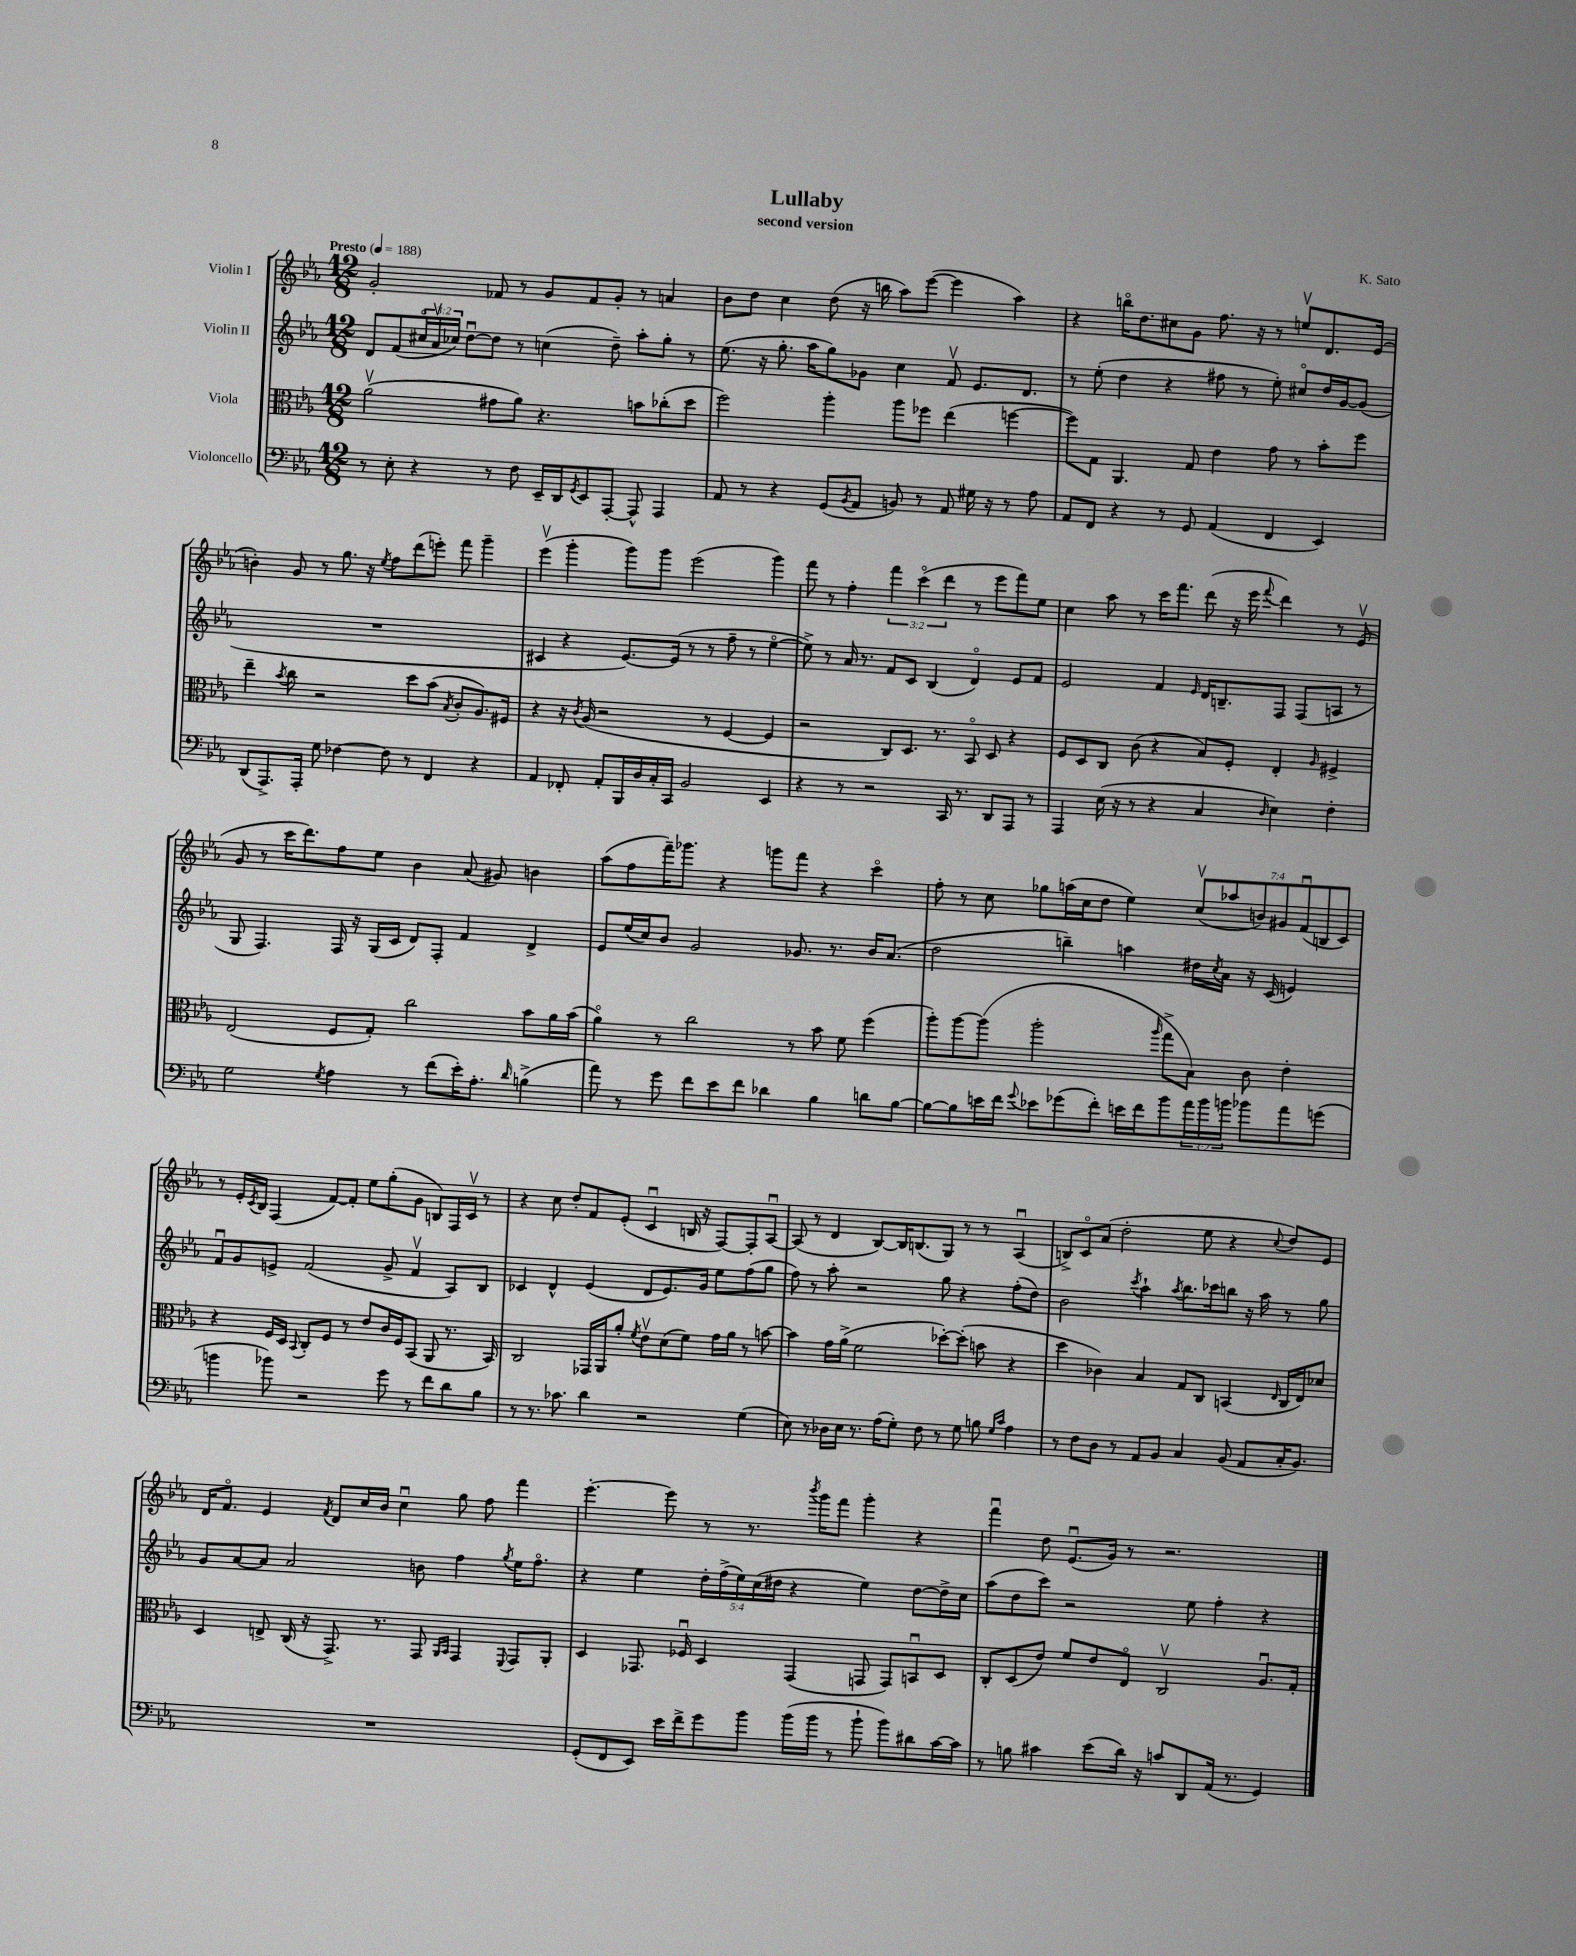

**kern	**kern	**kern	**kern
*staff4	*staff3	*staff2	*staff1
*clefF4	*clefC3	*clefG2	*clefG2
*k[b-e-a-]	*k[b-e-a-]	*k[b-e-a-]	*k[b-e-a-]
*M12/8	*M12/8	*M12/8	*M12/8
*MM188	*MM188	*MM188	*MM188
8r	(2a-v	8d	2g'
8E-'	.	(8f	.
4r	.	24cc#o	.
.	.	24a-v	.
.	.	24cc-)	.
.	.	[8ddu	.
8r	8g#	8dd]	8f-
8F	8a-)	8r	8r
16EE-~	4.r	(4cc	8g
16DD	.	.	.
8qGG	.	.	.
8EE-	.	.	8f-
[8AAA-'	.	8dd~)	8g'
8AAA-^^]	8b	8aa-'	8r
4AAA-	(8cc-'	8gg'	4a
.	8dd	8r	.
=	=	=	=
8AA-	2ff)	(8.ee-	8b-
8r	.	.	8dd
.	.	16r	.
4r	.	8.gg'	4cc
.	.	16aa-	.
(8GG	4aa-'	8gg)	(8dd
8qBB-	.	.	.
8AA-	.	8g-	16r
.	.	.	16bb
8BB)	8aa-	4cc	8aa-)
8r	8ff-	.	([8eee-
8AA-	(4ee-	8fv	4eee-]
16G#	.	8.e-	.
16r	.	.	.
8r	[4ff	.	4aa-)
.	.	8.d	.
8A-	.	.	.
=	=	=	=
8AA-	8ff])	8r	4r
8FF	8G	(8ee-'	.
4r	4.AA-	4dd	16bbo
.	.	.	8.dd
8r	.	4r	8cc#
8GG	8G	.	8g
(4AA-	4e-	8ff#	8.ff
.	.	8r	.
.	.	.	16r
4FF	8g	8ee-')	8r
.	8r	8cc#o	8eev
4EE-)	8b-'	16dd	8.d
.	.	[16g	.
.	8ff	(8g]	.
.	.	.	(16e-
=	=	=	=
(8DD	4ee-~	1.r	4b')
8.AAA-^)	.	.	.
.	8qb-	.	.
.	8cc	.	8g
16AAA-'	.	.	.
8G	2r	.	8r
[4F-	.	.	8.gg
.	.	.	16r
.	.	.	8qee-
8F-]	.	.	8ff
8r	8dd	.	(8ddd
4FF	(8b-	.	8eee')
.	8qB-	.	.
.	8c'	.	8fff
4r	8.A-)	.	4ggg~
.	16F#	.	.
=	=	=	=
4AA-	4r	4c#	(4eee-v
8FF-'	16r	4r	4ggg'
.	8qc	.	.
.	(16A-	.	.
8AA-'	2r	.	.
16BBB-	.	[8.e-)	8ggg)
16D	.	.	.
16C'	.	.	8ggg
16CC	.	(16e-]	.
2BB-	.	8r	(2eee-
.	8r	8r	.
.	[4F	8ff~	.
.	.	8r	.
4EE-	4F]	[4ee-o	4ggg)
=	=	=	=
4r	2r	8ee-^])	8fff
.	.	8r	8r
8r	.	16a-	4ff'
.	.	8.r	.
2r	.	.	.
.	8C)	8f	6fff
.	8.D	8c	.
.	.	.	(6ccco
.	.	(4B-	.
.	8.r	.	.
.	.	.	6ddd
16CC	.	.	.
8.r	.	.	.
.	8BB-o	4do)	8r
8DD	8D	.	8eee-
8AAA-	4r	8e-	8fff)
8r	.	8f	8ee-
=	=	=	=
4AAA-	8F	2e-	4cc
.	8D	.	.
(16E-	8C	.	8aa-
16r	.	.	.
8r	(8c	.	8r
4r	4r	4f	16ccc
.	.	.	8.fff
.	.	16qqe-	.
4C	8B-)	16d	(8ddd
.	.	8.B~	.
.	8F'	.	16r
.	.	.	16eee-
16qqD	.	.	8qqfff
4E-)	4E-'	8F	4ddd)
.	.	(8F	.
.	16qqA-	.	.
4F'	4F#^	8A	8r
.	.	8r	(8e-v
=	=	=	=
2G	(2E-	8G	8g
.	.	4.F)	8r
.	.	.	16ccc
.	.	.	8.ddd)
8qG	.	.	.
4A-	8F	16F	8ff
.	.	16r	.
.	8G')	(16G	8ee-
.	.	16c	.
8r	2cc	8d)	4b-
(8f	.	8F'	.
16e-')	.	4f	(8a-
8.A-'	.	.	.
.	.	.	8g#)
16qqd	.	.	.
(4B^	8b-	4d^	4b
.	16a-	.	.
.	(16b-	.	.
=	=	=	=
8a-)	4a-o)	8e-	(8aa-
8r	.	(16ee-	8ff
.	.	16cc)	.
8g	8r	8b-	16fff~)
.	.	.	8.ggg-
8f	2cc	2g	.
8e-	.	.	4r
8f	.	.	.
4d-	.	.	8ggg
.	8r	8.g-	8fff
4B-	8b-	.	4r
.	.	8.r	.
.	8f	.	.
8d	(4ff	16b-	4ccco
.	.	(8.a-	.
[8B-	.	.	.
=	=	=	=
8B-_	8aa-')	2dd	8ff'
8B-]	[8aa-	.	8r
16e	(8aa-]	.	8cc
16f	.	.	.
8qqg	.	.	.
8e-	2aa-'	.	8gg-
(8g-	.	4bb~)	(16aa
.	.	.	16cc
8f')	.	.	8dd
16e	.	4aa	4ee-)
16f	.	.	.
.	16qqaa-	.	.
8b-	8gg^	.	.
24a-	8B-)	16dd#	(14ccv
24b-	.	.	.
.	.	8qcc	.
.	.	16a-	.
.	.	.	14aa-
24b	.	.	.
8b-	8c	16r	.
.	.	.	14b)
.	.	(16c	.
.	.	.	14g#
8a-	4e-'	4e)	.
.	.	.	(14fu
.	.	.	14B
(8g	.	.	.
.	.	.	14c)
=	=	=	=
4b	4r	8fu	8r
.	.	8g	16e-'
.	.	.	8qc
.	.	.	16B-
8b-)	16F	8e^	(4F
.	16D	.	.
.	8qqBB-	.	.
2r	8C'	(2f	.
.	8F	.	[8f)
.	8r	.	8f']
.	8e-	.	8ee-
8g	16c	8g^	(8gg'
.	16F	.	.
8r	(8BB-	4fv	8g
8f	8AA-	.	8B)
8d	8.r	8A-)	16F
.	.	.	16cv
8B-	.	8B-	8r
.	16BB-)	.	.
=	=	=	=
8r	2C	4c-	4r
8.r	.	.	.
.	.	4d^^	8cc
8.c-	.	.	.
.	.	.	8dd'
4d	16GG-	(4e-	8f
.	16AA-	.	.
.	8a-'	.	(8e-'
.	8qf	.	.
2r	8e-v	8d	4cu
.	(8d	8.e-)	.
.	8f)	.	16B
.	.	16g	16r
.	16g	8ee-	[8F)
.	16a-	.	.
(4G	8r	(8ff	8F']
.	[8b	8gg	[8A-u
=	=	=	=
8E-)	4b]	8ff)	(8A-]
8r	.	8r	8r
16D-	16g	8aa-'	4d
16E-	(16a-^	.	.
8.r	2f	2r	.
.	.	.	[8B-)
(16A-	.	.	.
8G')	.	.	16B-]
.	.	.	(8.B
8F	.	.	.
8r	[8dd-')	8gg	8G)
8G	(8dd-']	4r	8r
8B	8b	.	8r
16qqG	.	.	.
16qqc	.	.	.
4A-	4r	(8ff'	(4A-u
.	.	8dd)	.
=	=	=	=
8r	4dd	2b-	8B^)
8F	.	.	8co
8D	4c-)	.	(8a-
8r	.	.	2dd'
.	.	8qccc	.
8AA-	4B-	4aa-`	.
8BB-	.	.	.
.	.	8qaa-	.
4C	8G	8.bb-	.
.	8C	.	8ee-
.	.	16ccc-	.
(8BB-	(4BB	8bb	4r
8AA-	.	16r	.
.	.	16aa-	.
.	16qqE-	.	8qqcc
16C'	16C	8r	8dd)
8.BB-)	16E-)	.	.
.	8d-	8gg	8e-
=	=	=	=
1.r	4D	8g	16d
.	.	.	8.fo
.	.	[8a-	.
.	8E^	8a-]	4e-
.	(16C	2a-	.
.	16r	.	.
.	.	.	8qf
.	8.GG^)	.	8d
.	.	.	16cc
.	8.r	.	16b-
.	.	.	4ccu
.	8GG	8b	.
.	16qqAA-	.	.
.	16qqBB-	.	.
.	4GG	4ff	8gg
.	.	.	8ff
.	8qqFF	8qgg	.
.	8GG	16ee-	4fff
.	.	8.ffo	.
.	8AA-'	.	.
=	=	=	=
(8GG'	4D	4r	[4.eee-'
8FF	.	.	.
8EE-)	8.GG-	4ee-	.
16e-	.	.	8eee-]
16f^	16F-u	.	.
8g	4D	20dd'	8r
.	.	(20ff^	.
.	.	20ee-)	.
8b-	.	.	8.r
.	.	(20cc	.
.	.	20dd#	.
(16b-	(4GG-	4r	.
.	.	.	8qbbb-
16b-	.	.	16ggg
8r	.	.	8fff
8b-`	8GG	4ee-)	4ggg'
8b-)	8GG)	.	.
8d#	8BBu	[8dd#	4r
[16c	8D	16dd#^]	.
16c]	.	16cc	.
=	=	=	=
8r	8C'	(8aa-	4fffu
8B	(8D	8dd	.
4c#	8e-)	8ccc)	8dd
.	8f	2r	(8.e-u
(8e-	8e-	.	.
.	.	.	16g)
16d)	8E-o	.	8r
16r	.	.	.
8c	2Cv	.	2.r
8DD	.	8ee-	.
(16AA-	.	4ff'	.
8.r	.	.	.
4GG)	8.A-u	4r	.
.	16G'	.	.
==	==	==	==
*-	*-	*-	*-
